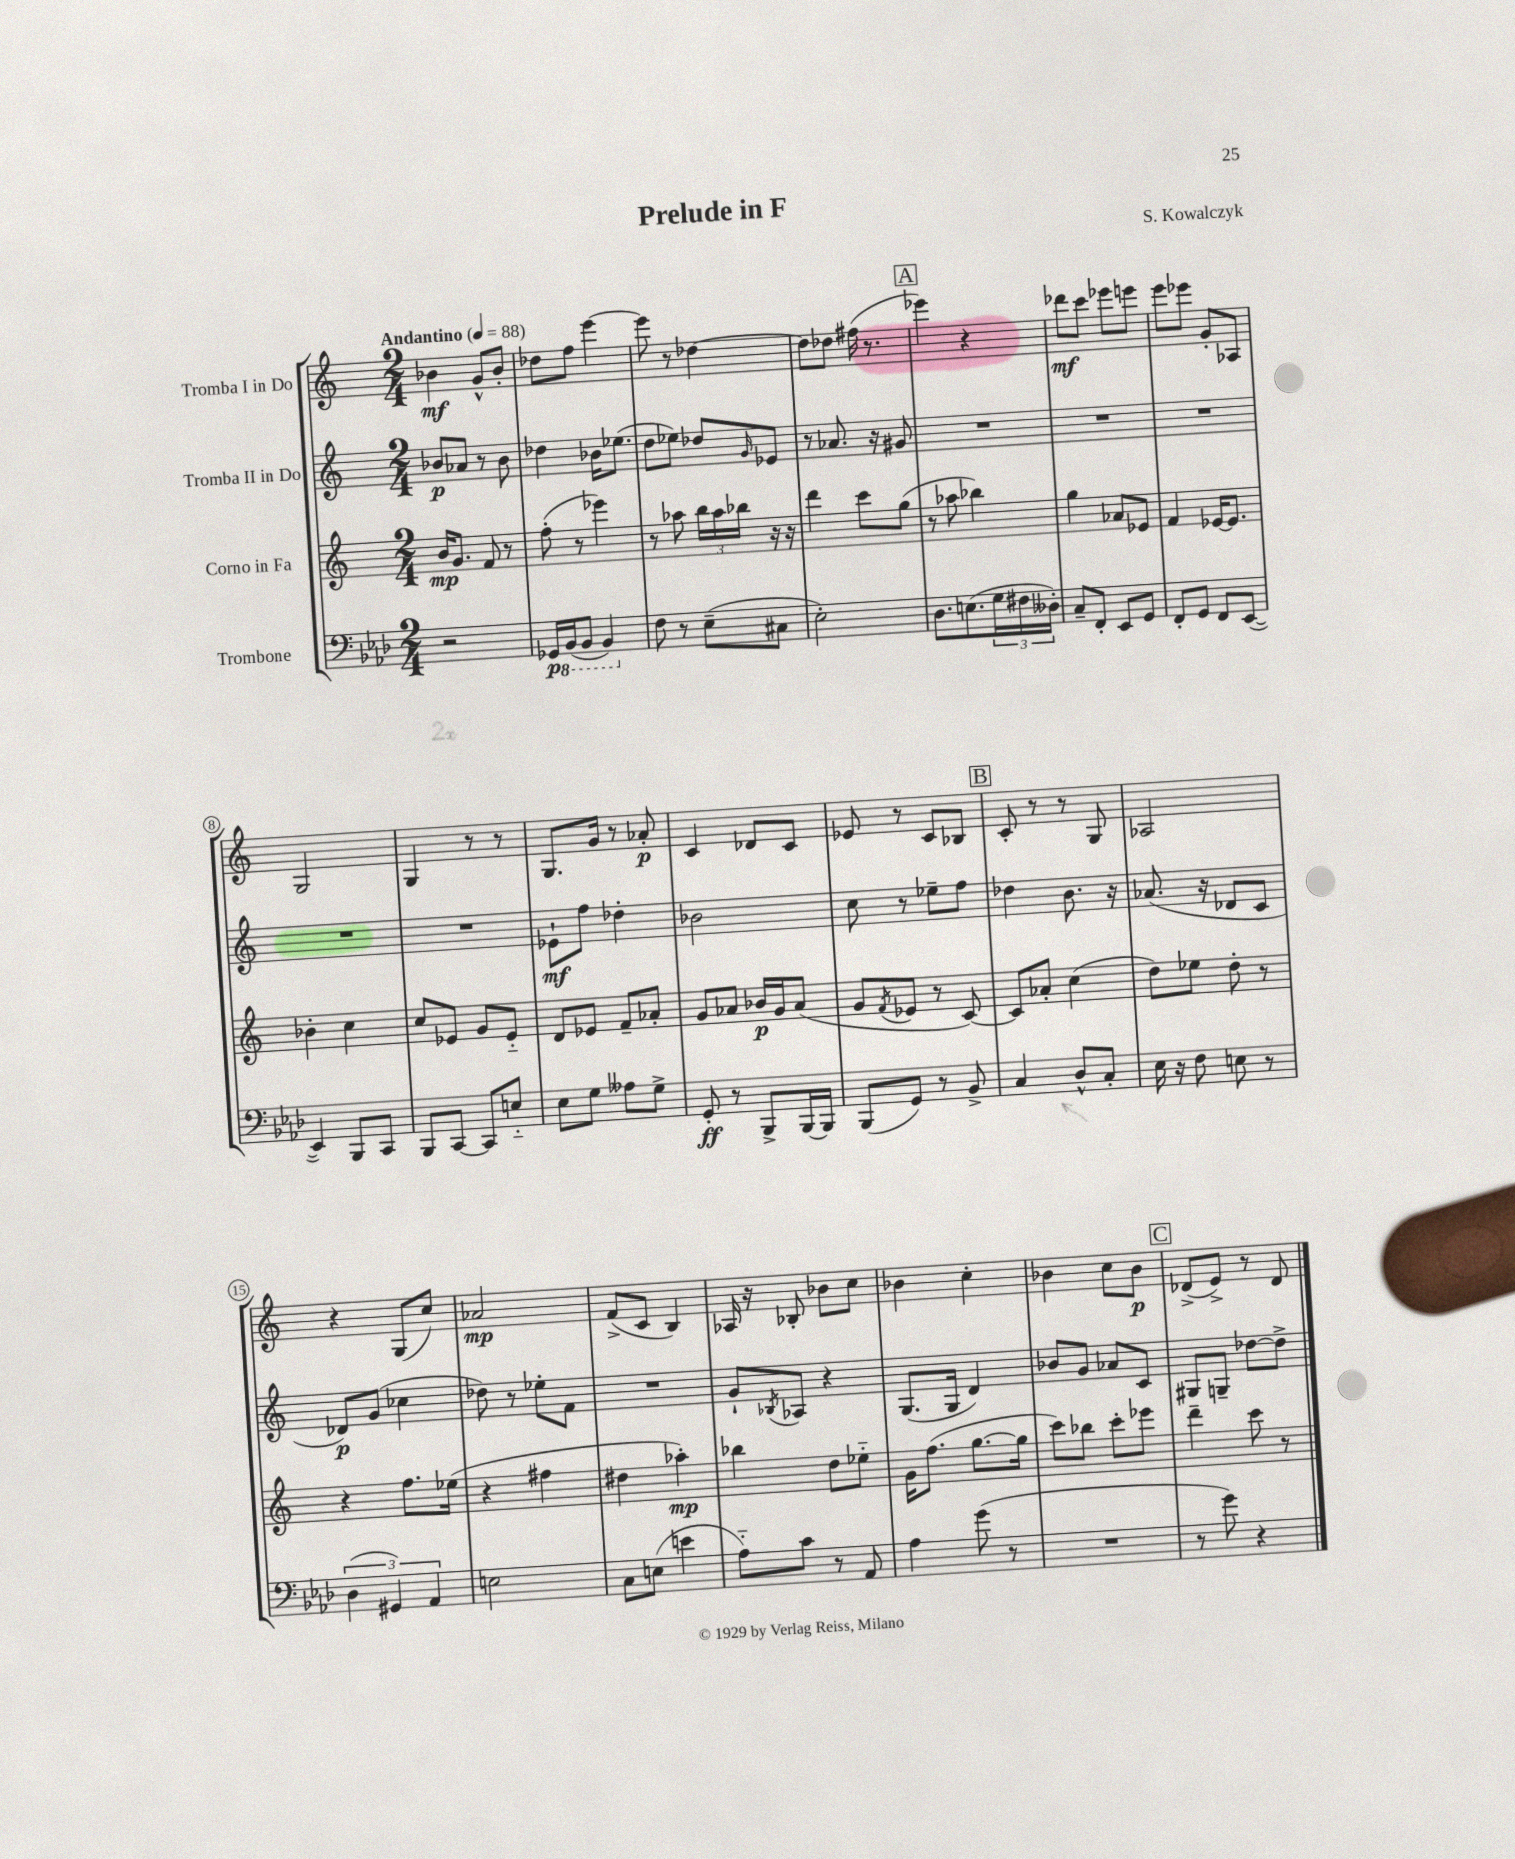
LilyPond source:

\header { title = "Prelude in F" composer = "S. Kowalczyk" }
<<
\new StaffGroup <<
\new Staff = "s0" \with { instrumentName = "Tromba I in Do" } {
    \clef treble \key c \major \numericTimeSignature \time 2/4 \tempo "Andantino" 4 = 88
    bes'4\mf g'8-^ bes'8-. |
    des''8 f''8 e'''4~ |
    e'''8 r8 des''4~ |
    des''8 des''8 fis''16( r8. |
    \mark \markup { \box "A" } ees'''4) r4 |
    des'''8\mf c'''8 ees'''8 e'''8 |
    e'''8 ees'''8 g'8-. aes8 |
    g2 |
    g4 r8 r8 |
    g8. g'16 r8 aes'8-.\p |
    c'4 des'8 c'8 |
    ees'8 r8 c'8 bes8 |
    \mark \markup { \box "B" } c'8-. r8 r8 g8 |
    aes2 |
    r4 g8( c''8) |
    aes'2\mp |
    f'8->( c'8 b4) |
    aes16 r16 bes8-. bes'8 c''8 |
    bes'4 c''4-. |
    bes'4 c''8 bes'8\p |
    \mark \markup { \box "C" } des'8->( e'8->) r8 des'8 \bar "|." |
}
\new Staff = "s1" \with { instrumentName = "Tromba II in Do" } {
    \clef treble \key c \major \numericTimeSignature \time 2/4
    bes'8\p aes'8 r8 bes'8 |
    des''4 bes'16 ees''8.( |
    d''8 ees''8) des''8 \grace { g'16 } ees'8 |
    r8 aes'8. r16 gis'8 |
    \mark \markup { \box "A" } R2 |
    R2 |
    R2 |
    R2 |
    R2 |
    ees'8-!\mf f''8 des''4-. |
    bes'2 |
    c''8 r8 ees''8-- f''8 |
    \mark \markup { \box "B" } des''4 b'8. r16 |
    aes'8.( r16 des'8 c'8 |
    des'8\p) g'8( ces''4 |
    des''8) r8 ees''8-. f'8 |
    R2 |
    g'8-! \acciaccatura { bes8 } aes8 r4 |
    g8.( g16 d'4) |
    bes'8 g'8 aes'8 c'8 |
    \mark \markup { \box "C" } gis8 g8-- des''8~ des''8-> \bar "|." |
}
\new Staff = "s2" \with { instrumentName = "Corno in Fa" } {
    \clef treble \key c \major \numericTimeSignature \time 2/4
    b'16\mp g'8. f'8 r8 |
    f''8-.( r8 ees'''4) |
    r8 aes''8 \tuplet 3/2 { b''16 aes''16 bes''16 } r16 r16 |
    d'''4 c'''8 g''8( |
    \mark \markup { \box "A" } r8 aes''8 bes''4) |
    g''4 aes'8 ees'8 |
    f'4 ees'16~ ees'8. |
    bes'4-. c''4 |
    c''8 ees'8 g'8 ees'8-_ |
    d'8 ees'8 f'8-- aes'8-. |
    g'8 aes'8 bes'16\p g'16 aes'8( |
    g'8 \acciaccatura { f'8 } ees'8 r8 c'8~) |
    \mark \markup { \box "B" } c'8 aes'8-. c''4( |
    d''8) ees''8 d''8-. r8 |
    r4 f''8. ees''16( |
    r4 fis''4 |
    dis''4 aes''4-.\mp) |
    bes''4 d''8 ees''8-_ |
    g'16 f''8.( g''8.~ g''16 |
    c'''8) bes''8 c'''8-. ees'''8 |
    \mark \markup { \box "C" } d'''4-- c'''8 r8 \bar "|." |
}
\new Staff = "s3" \with { instrumentName = "Trombone" } {
    \clef bass \key aes \major \numericTimeSignature \time 2/4
    r2 |
    ges,16\p \ottava #-1 bes,,16( bes,,8 bes,,4) \ottava #0 |
    f8 r8 ees8--( cis8 |
    ees2-.) |
    \mark \markup { \box "A" } des8. e8.( \tuplet 3/2 { g16 fis16 deses16-.) } |
    c8-- f,8-. ees,8 g,8 |
    f,8-. g,8 f,8 ees,8~( |
    ees,4) bes,,8 c,8 |
    bes,,8 c,8~ c,8 e8-_ |
    ees8 g8 aeses8 g8-> |
    g,8-.\ff r8 bes,,8-> bes,,16~ bes,,16 |
    bes,,8( g,8) r8 bes,8-> |
    \mark \markup { \box "B" } c4 des8-^ c8-. |
    ees16 r16 f8 e8 r8 |
    \tuplet 3/2 { des4( gis,4) aes,4 } |
    e2 |
    c8 e8( e'4 |
    aes8-_) c'8 r8 aes,8 |
    aes4 g'8( r8 |
    R2 |
    \mark \markup { \box "C" } r8 g'8) r4 \bar "|." |
}
>>
>>
\layout { \context { \Score \override BarNumber.stencil = #(make-stencil-circler 0.1 0.3 ly:text-interface::print) } }
